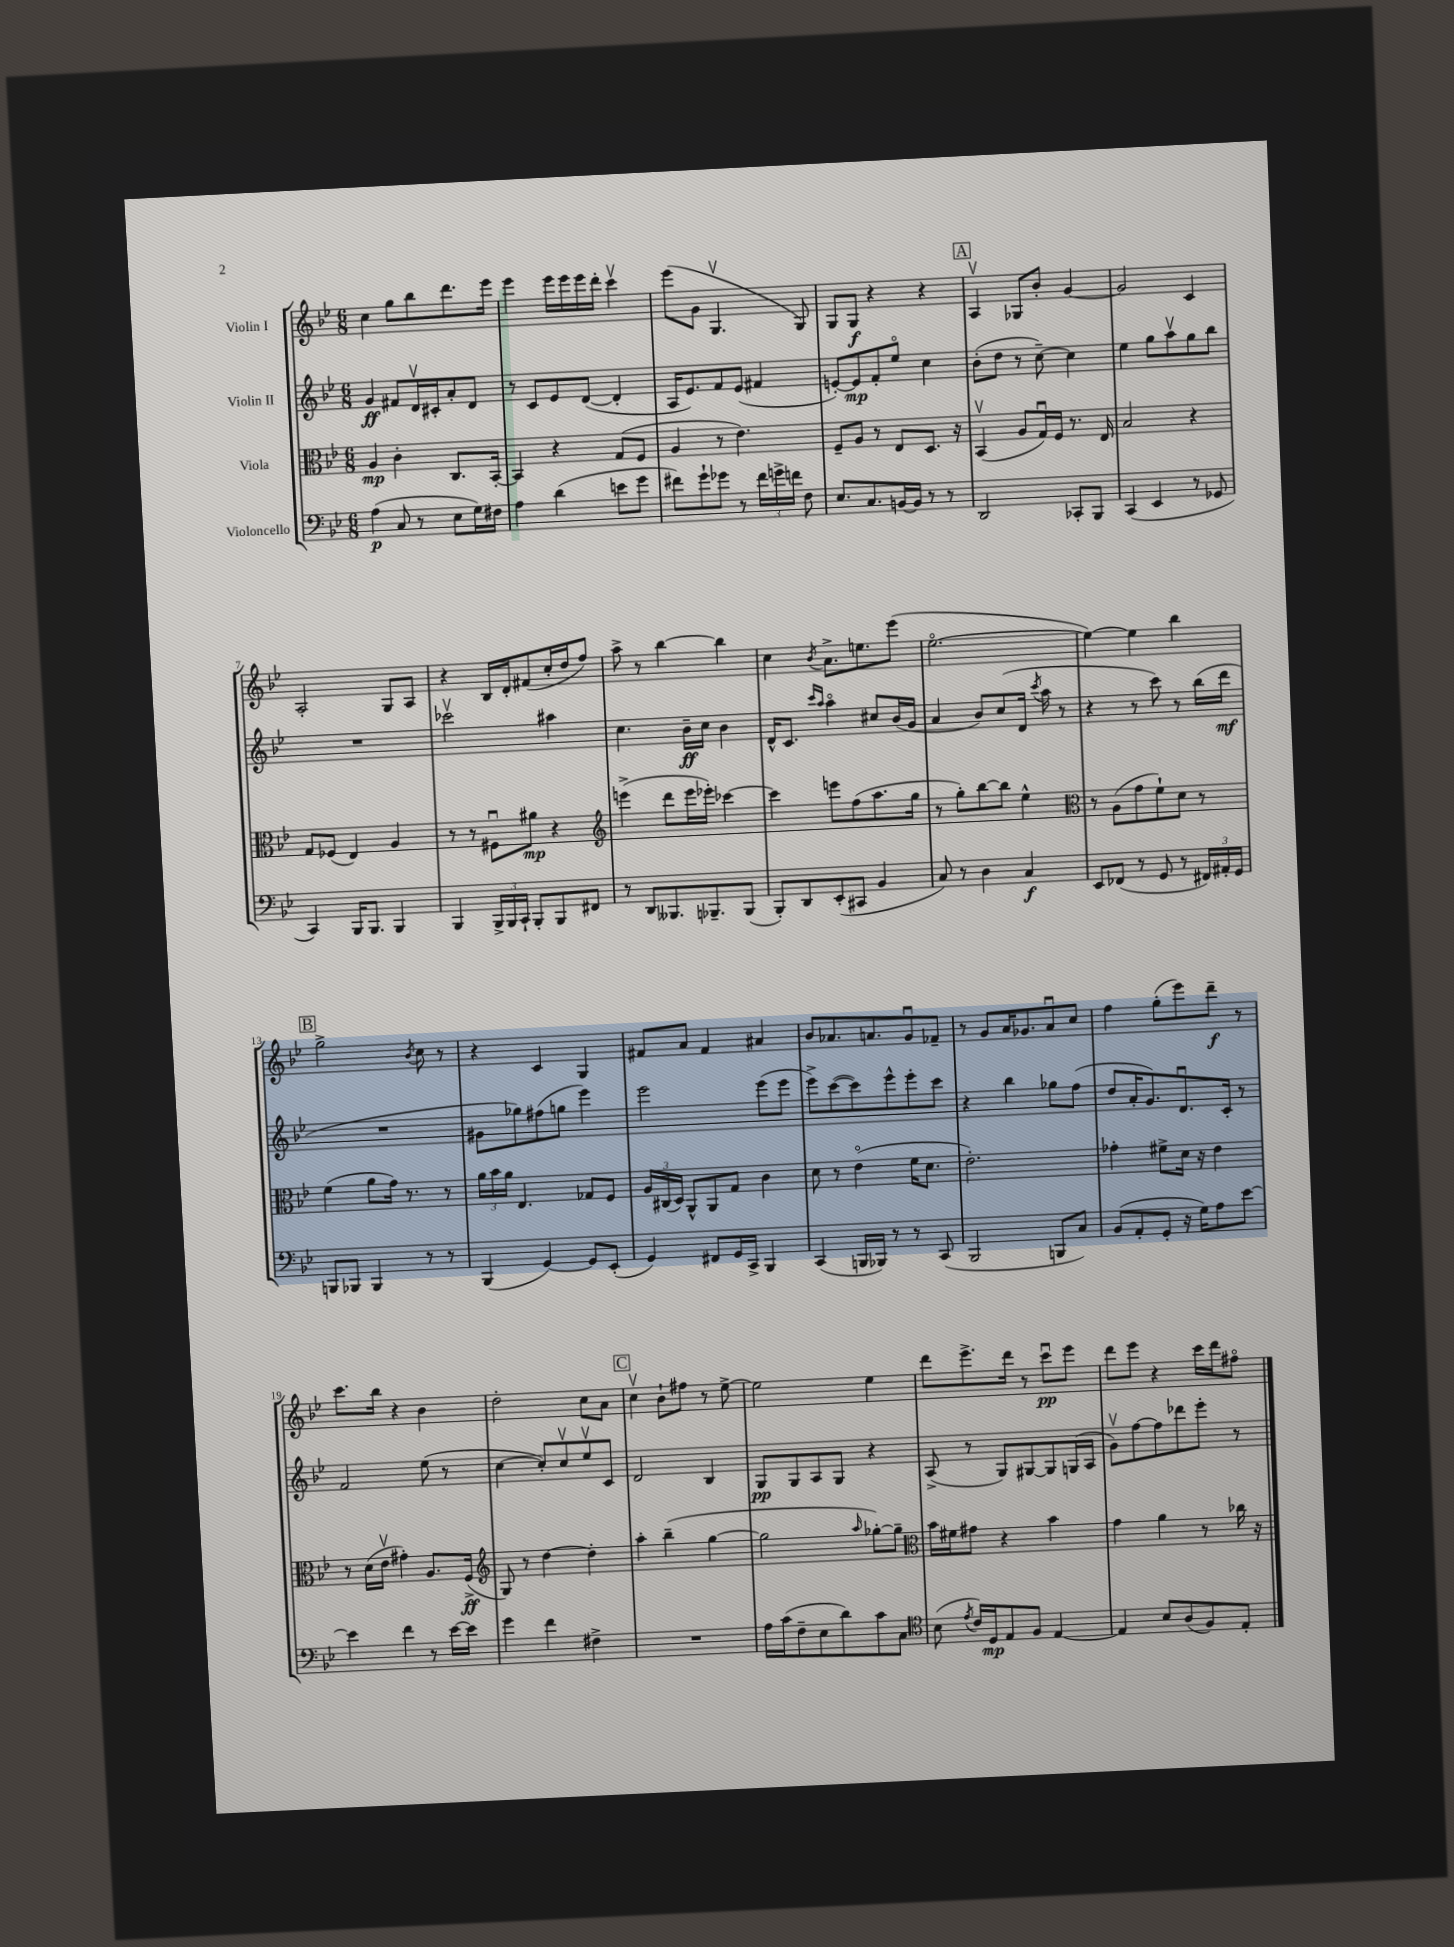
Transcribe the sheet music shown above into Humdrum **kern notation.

**kern	**dynam	**kern	**dynam	**kern	**dynam	**kern	**dynam
*part4	*part4	*part3	*part3	*part2	*part2	*part1	*part1
*staff4	*staff4	*staff3	*staff3	*staff2	*staff2	*staff1	*staff1
*I"Violoncello	*	*I"Viola	*	*I"Violin II	*	*I"Violin I	*
*clefF4	*	*clefC3	*	*clefG2	*	*clefG2	*
*k[b-e-]	*	*k[b-e-]	*	*k[b-e-]	*	*k[b-e-]	*
*M6/8	*	*M6/8	*	*M6/8	*	*M6/8	*
=1	=1	=1	=1	=1	=1	=1	=1
(4A\	p	4A/	mp	4g/	ff	4cc\	.
8C/	.	4c'\	.	8f#X/L	.	8gg\L	.
8r	.	.	.	16dv/L	.	8bb-\	.
.	.	.	.	16c#X'/J	.	.	.
8E-\L	.	8.C/L	.	8a'/	.	8.ddd\	.
16G\L)	.	.	.	8d/J	.	.	.
16F#X\JJ	.	[16BB-'/Jk	.	.	.	16eee-\Jk	.
=2	=2	=2	=2	=2	=2	=2	=2
4A\	.	4BB-/]	.	8r	.	4eee-\	.
.	.	.	.	8c/L	.	.	.
(4d\	.	4r	.	8e-/	.	16eee-\LL	.
.	.	.	.	.	.	16eee-\	.
.	.	.	.	([8d/J	.	16eee-\	.
.	.	.	.	.	.	16ddd'\JJ	.
8en\L	.	(8G/L	.	4d'/]	.	4cccv\	.
8g\J	.	8F/J	.	.	.	.	.
=3	=3	=3	=3	=3	=3	=3	=3
8f#X\L)	.	4A/	.	16A/KL	.	(8eee-\L	.
.	.	.	.	8.e-/)	.	.	.
8g`\	.	.	.	.	.	8g\J	.
8g-X\J	.	8r	.	8f/	.	4.Gv/	.
8r	.	4.e-\)	.	(8e-/J	.	.	.
24f#\LL	.	.	.	4f#X/	.	.	.
24gn^\	.	.	.	.	.	.	.
24fn\JJ	.	.	.	.	.	.	.
8F\	.	.	.	.	.	8G/)	.
=4	=4	=4	=4	=4	=4	=4	=4
8.E-/L	.	8F~/L	.	[8en'/L)	.	8G/L	.
.	.	8A/J	.	8e/]	mp	8G/J	f
8.C/	.	.	.	.	.	.	.
.	.	8r	.	8f'/	.	4r	.
[16BBn/L	.	8E-/L	.	8ee-/J	.	.	.
16BB/JJ]	.	.	.	.	.	.	.
8r	.	8.D/J	.	4cc\	.	4r	.
8r	.	.	.	.	.	.	.
.	.	16r	.	.	.	.	.
!!LO:REH:place=s1:t=A
=5	=5	=5	=5	=5	=5	=5	=5
2DD/	.	(4BB-v/	.	(8b-'\L	.	4Av/	.
.	.	.	.	8dd\J	.	.	.
.	.	8A/L	.	8r	.	8G-X/L	.
.	.	16Gu/L)	.	[8cc~\)	.	8b-'/J	.
.	.	16F/JJ	.	.	.	.	.
8CC-X'/L	.	8.r	.	4cc\]	.	[4g/	.
8BBB-/J	.	.	.	.	.	.	.
.	.	16E-/	.	.	.	.	.
=6	=6	=6	=6	=6	=6	=6	=6
(4CC/	.	2B-/	.	4ee-\	.	2g/]	.
4EE-/	.	.	.	8gg\L	.	.	.
.	.	.	.	8aav\	.	.	.
8r	.	4r	.	8gg\	.	4c/	.
8GG-X/	.	.	.	8bb-\J	.	.	.
!!LO:LB:g=z
=7	=7	=7	=7	=7	=7	=7	=7
4CC/)	.	8G/L	.	2.r	.	2A'/	.
.	.	(8F-X/J	.	.	.	.	.
16BBB-/KL	.	4E-/)	.	.	.	.	.
8.BBB-/J	.	.	.	.	.	.	.
4BBB-/	.	4A/	.	.	.	8G/L	.
.	.	.	.	.	.	8A/J	.
=8	=8	=8	=8	=8	=8	=8	=8
4BBB-/	.	8r	.	2ccc-Xv\	.	4r	.
.	.	8r	.	.	.	.	.
24BBB-^/LL	.	8F#Xu\L	.	.	.	16B-/LL	.
24BBB-/	.	.	.	.	.	.	.
.	.	.	.	.	.	16d'/J	.
24CC`/JJ	.	.	.	.	.	.	.
8BBB-'/L	.	8a#X\J	mp	.	.	(8f#X/	.
8BBB-/	.	4r	.	4aa#X\	.	16cc'/L	.
.	.	.	.	.	.	16dd/J	.
8FF#X/J	.	.	.	.	.	8ff/J)	.
=9	=9	=9	=9	=9	=9	=9	=9
*	*	*clefG2	*	*	*	*	*
8r	.	(4eeen^\	.	4.cc\	.	8aa^\	.
8DD/L	.	.	.	.	.	8r	.
8.BBB--X/	.	8ddd\L	.	.	.	[4bb-\	.
.	.	16eee\L	.	16b-~\LL	ff	.	.
8.BBB-X~/	.	16eee-X'\JJ)	.	16cc\JJ	.	.	.
.	.	[4ccc-X\	.	4b-\	.	4bb-\]	.
(8BBB-/J	.	.	.	.	.	.	.
=10	=10	=10	=10	=10	=10	=10	=10
8BBB-'/L)	.	4ccc-\]	.	16d^^/KL	.	4cc\	.
.	.	.	.	8.c/J	.	.	.
8DD/	.	.	.	.	.	.	.
.	.	.	.	16qqccc/LL	.	.	.
.	.	.	.	16qqaa/JJ	.	8qb-/	.
(8EE-'/	.	8eeen\L	.	4aa\	.	8.a^\L	.
8CC#X/J	.	(8ff\	.	.	.	.	.
.	.	.	.	.	.	8.een\	.
4BB-/	.	8.aa\	.	8cc#X/L	.	.	.
.	.	.	.	(16b-/L	.	(8eee-\J	.
.	.	16gg\Jk	.	16g/JJ	.	.	.
=11	=11	=11	=11	=11	=11	=11	=11
8C/)	.	8r	.	4a/	.	[2.ee-\	.
8r	.	8gg'\L)	.	.	.	.	.
4D\	.	[8bb-\	.	8b-/L)	.	.	.
.	.	8bb-\J]	.	(8cc/	.	.	.
4C/	f	4ee-^^\	.	16d/Jk	.	.	.
.	.	.	.	8qccc/	.	.	.
.	.	.	.	16aa\	.	.	.
.	.	.	.	8r	.	.	.
=12	=12	=12	=12	=12	=12	=12	=12
*	*	*clefC3	*	*	*	*	*
8EE-/L	.	8r	.	4r	.	4ee-\_)	.
(8FF-X/J	.	(8A\L	.	.	.	.	.
8r	.	8g\	.	8r	.	4ee-\]	.
8GG/	.	8f`\)	.	8ccc\)	.	.	.
8r	.	8d\J	.	8r	.	4bb-\	.
24FF#X/LL)	.	8r	.	(16bb-\LL	.	.	.
24AA#X'/	.	.	.	.	.	.	.
.	.	.	.	16ddd\JJ	mf	.	.
24GG/JJ	.	.	.	.	.	.	.
!!LO:LB:g=z
!!LO:REH:place=s1:t=B
=13	=13	=13	=13	=13	=13	=13	=13
8BBBn/L	.	(4f\	.	2.r	.	2gg^\	.
8BBB-X/J	.	.	.	.	.	.	.
4BBB-/	.	8a\L	.	.	.	.	.
.	.	16g\Jk)	.	.	.	.	.
.	.	8.r	.	.	.	.	.
.	.	.	.	.	.	8qb-/	.
8r	.	.	.	.	.	8cc\	.
8r	.	8r	.	.	.	8r	.
=14	=14	=14	=14	=14	=14	=14	=14
(4BBB-/	.	24a\LL	.	8g#X\L	.	4r	.
.	.	24b-\	.	.	.	.	.
.	.	24a\JJ	.	.	.	.	.
.	.	4.E-/	.	8gg-X\)	.	.	.
[4GG/)	.	.	.	(8ff#X\	.	4c/	.
.	.	.	.	8ggn\J	.	.	.
8GG/L]	.	8G-X/L	.	4eee-\)	.	4G/	.
(8EE-'/J	.	8F/J	.	.	.	.	.
=15	=15	=15	=15	=15	=15	=15	=15
4GG/)	.	24A/LL	.	2eee-\	.	8f#X/L	.
.	.	(24C#X/	.	.	.	.	.
.	.	24D/JJ)	.	.	.	.	.
.	.	8AA^^/L	.	.	.	8a/J	.
8FF#X/L	.	8AA/	.	.	.	4f#/	.
16GG/L	.	8G/J	.	.	.	.	.
16CC^/JJ	.	.	.	.	.	.	.
4BBB-/	.	4c\	.	(8eee-\L	.	4a#X/	.
.	.	.	.	8eee-\J	.	.	.
=16	=16	=16	=16	=16	=16	=16	=16
(4CC/	.	8d\	.	8eee-^\L)	.	8b-/L	.
.	.	8r	.	([8ccc\	.	8.a-X/	.
16BBBn/LL	.	(4e-\	.	8ccc\])	.	.	.
16BBB-X/JJ)	.	.	.	.	.	8.an/	.
8r	.	.	.	8eee-^^\	.	.	.
8r	.	16f\KL	.	8eee-'\	.	8gu/	.
.	.	8.d\J	.	.	.	.	.
(8CC/	.	.	.	8ccc\J	.	8f-X~/J	.
=17	=17	=17	=17	=17	=17	=17	=17
2BBB-/	.	2.e-'\)	.	4r	.	8r	.
.	.	.	.	.	.	8g/L	.
.	.	.	.	4bb-\	.	16a/K	.
.	.	.	.	.	.	8.g-X/	.
8BBBn/L	.	.	.	8gg-X\L	.	8au/	.
8C/J)	.	.	.	(8ff\J	.	8cc/J	.
=18	=18	=18	=18	=18	=18	=18	=18
(8BB-/L	.	4g-X'\	.	8dd/L	.	4ff\	.
8AA'/	.	.	.	16a'/K	.	.	.
.	.	.	.	8.g/)	.	.	.
8GG'/J	.	8f#X^\L	.	.	.	(8gg'\L	.
16r	.	16d\Jk	.	8.du/	.	8eee-\)	.
16G\KL)	.	16r	.	.	.	.	.
8A\	.	4e-\	.	.	.	8ddd~\J	f
.	.	.	.	16c'/Jk	.	.	.
[8e-\J	.	.	.	8r	.	8r	.
!!LO:LB:g=z
=19	=19	=19	=19	=19	=19	=19	=19
4e-\]	.	8r	.	2f/	.	8.ccc\L	.
.	.	(16d\LL	.	.	.	.	.
.	.	16e-v\JJ	.	.	.	16bb-\Jk	.
4f\	.	4g#X'\)	.	.	.	4r	.
8r	.	8.A/L	.	(8ee-\	.	4b-\	.
[16e-\LL	.	.	.	8r	.	.	.
16e-\JJ]	.	(16F^/Jk	ff	.	.	.	.
=20	=20	=20	=20	=20	=20	=20	=20
*	*	*clefG2	*	*	*	*	*
4g\	.	8G/)	.	[4cc\	.	2dd'\	.
.	.	8r	.	.	.	.	.
4f\	.	[4dd\	.	8cc'/L])	.	.	.
.	.	.	.	8ccv/	.	.	.
4F#X^\	.	4dd'\]	.	8ee-v/	.	8cc\L	.
.	.	.	.	8c/J	.	8a\J	.
!!LO:REH:place=s1:t=C
=21	=21	=21	=21	=21	=21	=21	=21
2.r	.	4aa'\	.	2d/	.	4ccv\	.
.	.	(4bb-~\	.	.	.	8b-`\L	.
.	.	.	.	.	.	8ff#X\J	.
.	.	[4gg\	.	4B-/	.	8r	.
.	.	.	.	.	.	[8ee-^\	.
=22	=22	=22	=22	=22	=22	=22	=22
16A\LL	.	2gg\]	.	8G/L	pp	2ee-\]	.
(16c\J	.	.	.	.	.	.	.
8F~\	.	.	.	8G/	.	.	.
8E-\	.	.	.	8A/	.	.	.
8d\)	.	.	.	8G/J	.	.	.
.	.	16qqaa/	.	.	.	.	.
8c\	.	[8gg-X'\L)	.	4r	.	4ee-\	.
8C\J	.	8gg-~\J]	.	.	.	.	.
=23	=23	=23	=23	=23	=23	=23	=23
*clefC4	*	*clefC3	*	*	*	*	*
(8B-\	.	16b-\LL	.	(8A^/	.	8ddd\L	.
.	.	16f#X\J	.	.	.	.	.
8qe-/	.	.	.	.	.	.	.
16c/LL)	.	8g#X\J	.	8r	.	8.eee-^\	.
16D/J	mp	.	.	.	.	.	.
8E-/	.	4r	.	8G/L)	.	.	.
.	.	.	.	.	.	16ddd\Jk	.
8F/J	.	.	.	[8G#X/	.	8r	.
[4E-/	.	4b-\	.	8G#/]	.	8cccu\L	pp
.	.	.	.	(16Gn/L	.	8eee-\J	.
.	.	.	.	16A/JJ	.	.	.
=24	=24	=24	=24	=24	=24	=24	=24
4E-/]	.	4g\	.	8gv\L)	.	8ddd\L	.
.	.	.	.	[8ff\	.	8eee-\J	.
8B-/L	.	4a\	.	8ff\]	.	4r	.
(8A/	.	.	.	8ddd-X\	.	.	.
8F/)	.	8r	.	8eee-'\J	.	16ccc\LL	.
.	.	.	.	.	.	16ddd\J	.
8E-'/J	.	16cc-X\	.	8r	.	8ff#X\J	.
.	.	16r	.	.	.	.	.
==	==	==	==	==	==	==	==
*-	*-	*-	*-	*-	*-	*-	*-
